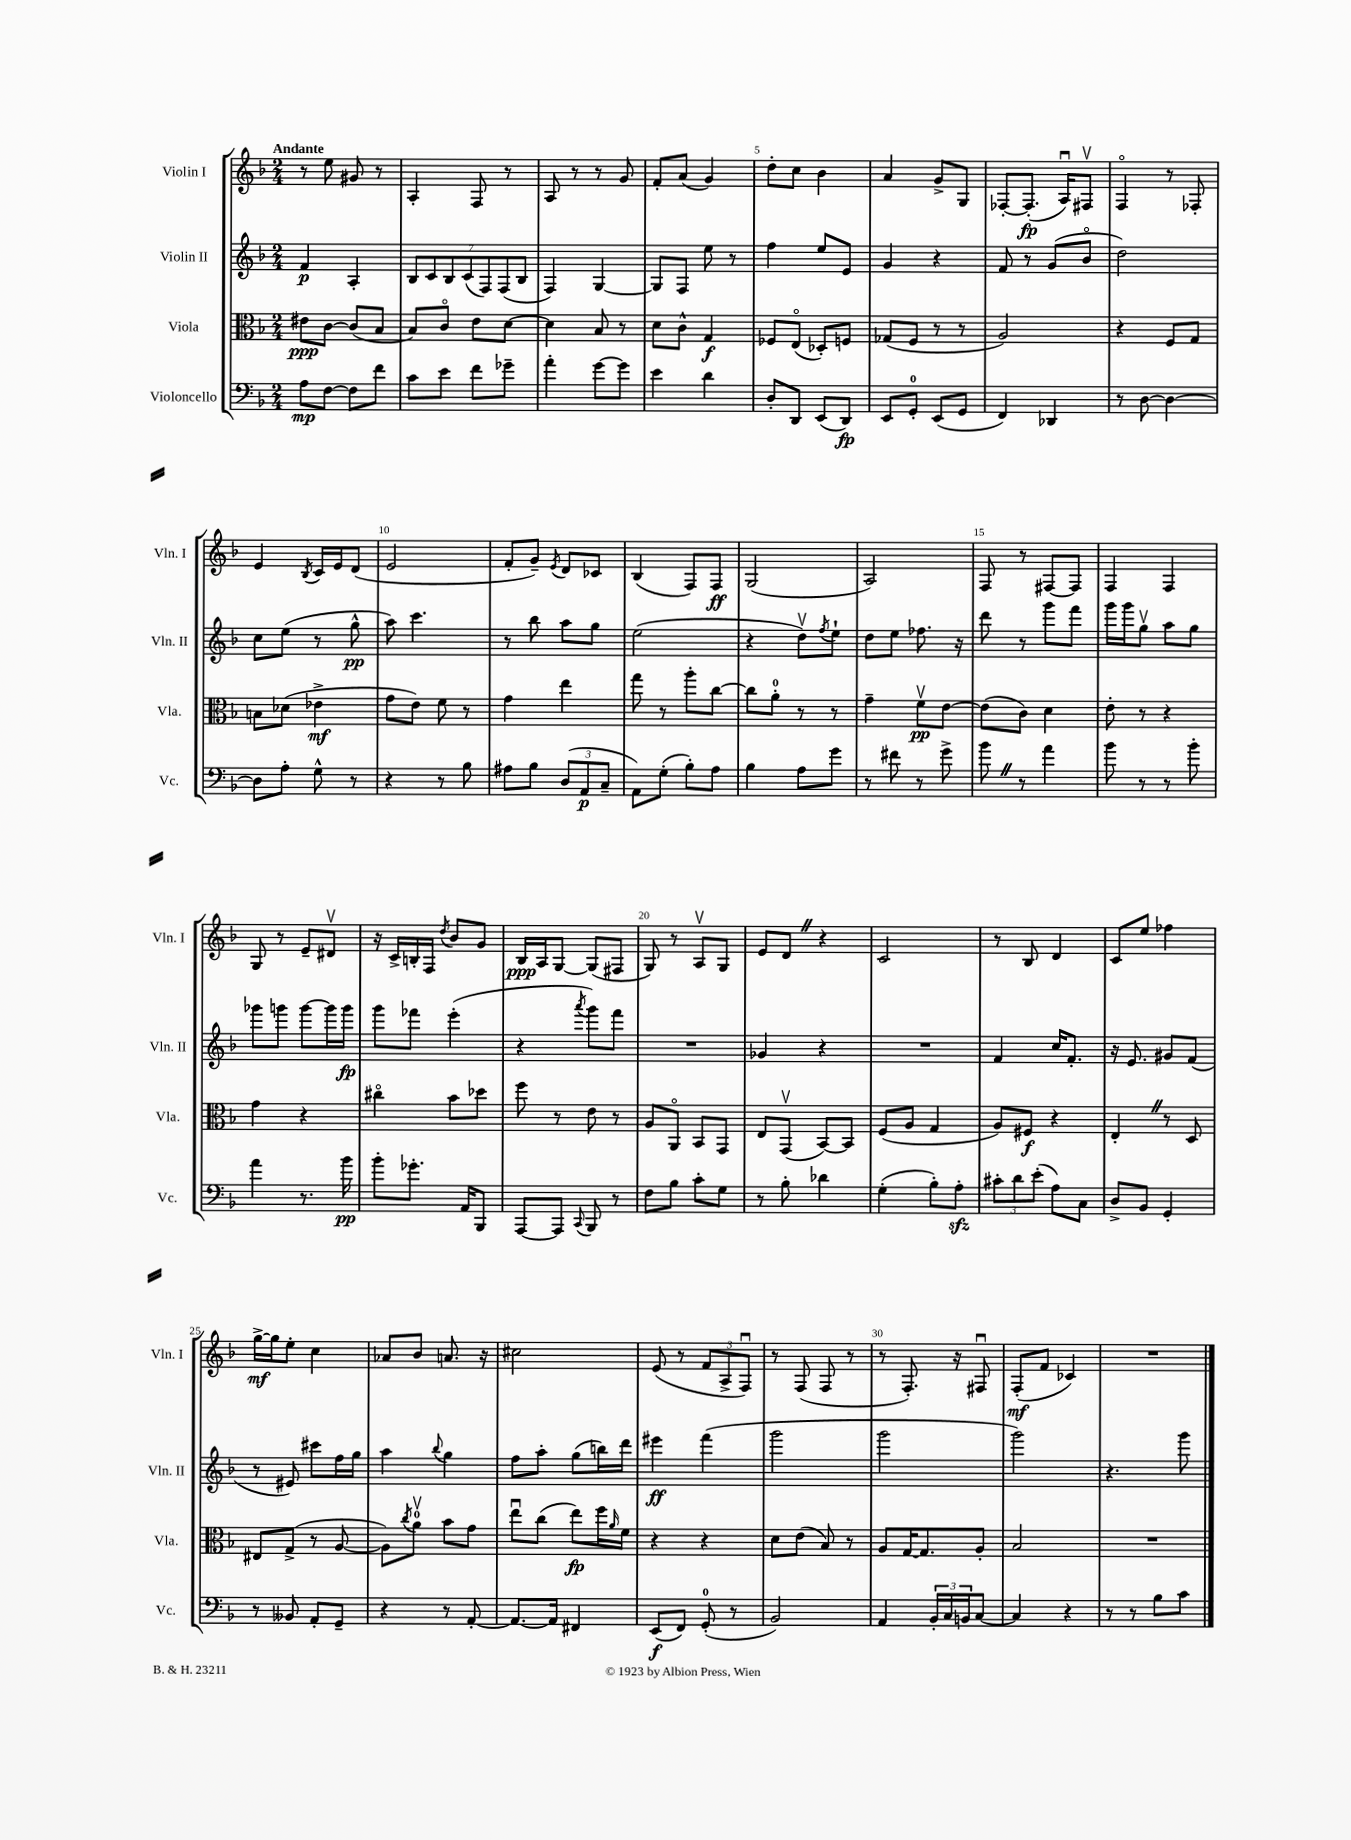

**kern	**kern	**kern	**kern
*staff4	*staff3	*staff2	*staff1
*clefF4	*clefC3	*clefG2	*clefG2
*k[b-]	*k[b-]	*k[b-]	*k[b-]
*M2/4	*M2/4	*M2/4	*M2/4
8A	8e#	4f	8r
[8F	[8c	.	8ee
8F]	(8c]	4A'	8g#
8f	8B-	.	8r
=	=	=	=
8c	8B-)	14B-	4A'
.	.	14c	.
8e	8co	.	.
.	.	14B-	.
.	.	(14c	.
8f	8e	.	8F
.	.	14F)	.
.	.	(14F	.
8g-~	[8d	.	8r
.	.	14B-	.
=	=	=	=
4a'	4d]	4F)	8A
.	.	.	8r
[8g	8B-	[4G	8r
8g]	8r	.	8g
=	=	=	=
4e	8d	8G]	8f'
.	8c^^	8F	(8a
4d	4G	8ee	4g)
.	.	8r	.
=	=	=	=
8D'	8F-	4ff	8dd'
8DD	(8Eo	.	8cc
(8EE	8D-')	8ee	4b-
8DD)	8F	8e	.
=	=	=	=
8EE	(8G-	4g	4a
8GG'	8F	.	.
(8EE	8r	4r	8g^
8GG	8r	.	8G
=	=	=	=
4FF)	2A)	8f	[8F-'
.	.	8r	(8.F-']
4DD-	.	(8g	.
.	.	.	16Au)
.	.	8b-o	8F#v
=	=	=	=
8r	4r	2dd)	4Fo
[8D	.	.	.
4D_	8F	.	8r
.	8G	.	8F-'
=	=	=	=
8D]	8B	8cc	4e
8A'	(8d-	(8ee	.
.	.	.	8qB-
8G^^	4e-^	8r	16c
.	.	.	16e
8r	.	8gg^^	(8d
=	=	=	=
4r	8g	8aa)	2e
.	8e)	4.ccc	.
8r	8f	.	.
8B-	8r	.	.
=	=	=	=
8A#	4g	8r	8f'
8B-	.	8bb-	8g~)
.	.	.	8qe
(12D	4ee	8aa	8d
12AA	.	.	.
.	.	8gg	8c-
12C~	.	.	.
=	=	=	=
8AA)	8gg	(2ee	(4B-
(8G'	8r	.	.
8B-')	8aa'	.	8F)
8A	[8cc	.	8F
=	=	=	=
4B-	8cc]	4r	(2G
.	8a'	.	.
8A	8r	8ddv)	.
.	.	8qff	.
8g	8r	8ee`	.
=	=	=	=
8r	4g~	8dd	2A)
8f#	.	8ee	.
8r	8fv	8.ff-	.
8g^	[8e	.	.
.	.	16r	.
=	=	=	=
8b-	(8e]	8ddd	8F
8r	8c)	8r	8r
4a	4d	8ggg	[8F#
.	.	8fff	8F#]
=	=	=	=
8b-	8e'	16ggg	4F
.	.	16ggg	.
8r	8r	8ggv	.
8r	4r	8aa	4F
8b-'	.	8gg	.
=	=	=	=
4a	4g	8ggg-	8G
.	.	8ggg	8r
8.r	4r	[8ggg	8e~
.	.	16ggg]	8d#v
16b-	.	16ggg	.
=	=	=	=
8b-'	4cc#o	8ggg	16r
.	.	.	16c^
8.g-'	.	8fff-	16B'
.	.	.	16F
.	.	.	8qdd
.	8b-	(4eee'	8b-
16AA	.	.	.
8BBB-	8dd-	.	8g
=	=	=	=
[8AAA	8ff	4r	16B-
.	.	.	16A
8AAA]	8r	.	[8G
8qqCC	.	8qaaa	.
8BBB-	8e	8ggg)	(8G]
8r	8r	8fff	8F#
=	=	=	=
8F	8A	2r	8G)
8B-	8AAo	.	8r
8c'	8BB-	.	8Av
8G	8GG	.	8G
=	=	=	=
8r	8E	4g-	8e
8B-'	(8GGv	.	8d
4d-	[8BB-)	4r	4r
.	8BB-]	.	.
=	=	=	=
(4G'	(8F	2r	2c
.	8A	.	.
8B-')	4G	.	.
8A'	.	.	.
=	=	=	=
12c#'	8A)	4f	8r
12d	.	.	.
.	8F#	.	8B-
(12e'	.	.	.
8A)	4r	16cc	4d
.	.	8.f'	.
8C	.	.	.
=	=	=	=
8D^	4E'	16r	8c
.	.	8.e	.
8BB-	.	.	8ee
4GG'	8r	8g#	4ff-
.	8D	(8f	.
=	=	=	=
8r	8E#	8r	[16gg^
.	.	.	16gg]
8BB--	(8G^	8e#)	8ee'
8AA'	8r	8ccc#	4cc
8GG~	[8A	16ff	.
.	.	16gg	.
=	=	=	=
4r	8A])	4aa	8a-
.	8qcc	.	.
.	8av	.	8b-
.	.	8qqbb-	.
8r	8b-	4gg	8.a
[8AA'	8g	.	.
.	.	.	16r
=	=	=	=
8.AA_	8eeu	8ff	2cc#
.	(8cc	8aa'	.
16AA]	.	.	.
4FF#	8ee)	(8gg	.
.	16ff	16bb)	.
.	16qqa	.	.
.	16f	16ddd	.
=	=	=	=
(8EE	4r	4eee#	(8e
8FF)	.	.	8r
(8GG'	4r	(4fff	12f
.	.	.	12A^
8r	.	.	.
.	.	.	12Fu)
=	=	=	=
2BB-)	8d	2ggg	8r
.	(8e	.	(8F
.	8B-)	.	8F
.	8r	.	8r
=	=	=	=
4AA	8A	2ggg	8r
.	[16G	.	8.F')
.	8.G]	.	.
24BB-'	.	.	.
24C	.	.	.
.	.	.	16r
24BB	.	.	.
[8C	8A'	.	8F#u
=	=	=	=
4C]	2B-	2ggg)	(8F'
.	.	.	8f
4r	.	.	4c-)
=	=	=	=
8r	2r	4.r	2r
8r	.	.	.
8B-	.	.	.
8c	.	8ggg	.
==	==	==	==
*-	*-	*-	*-
